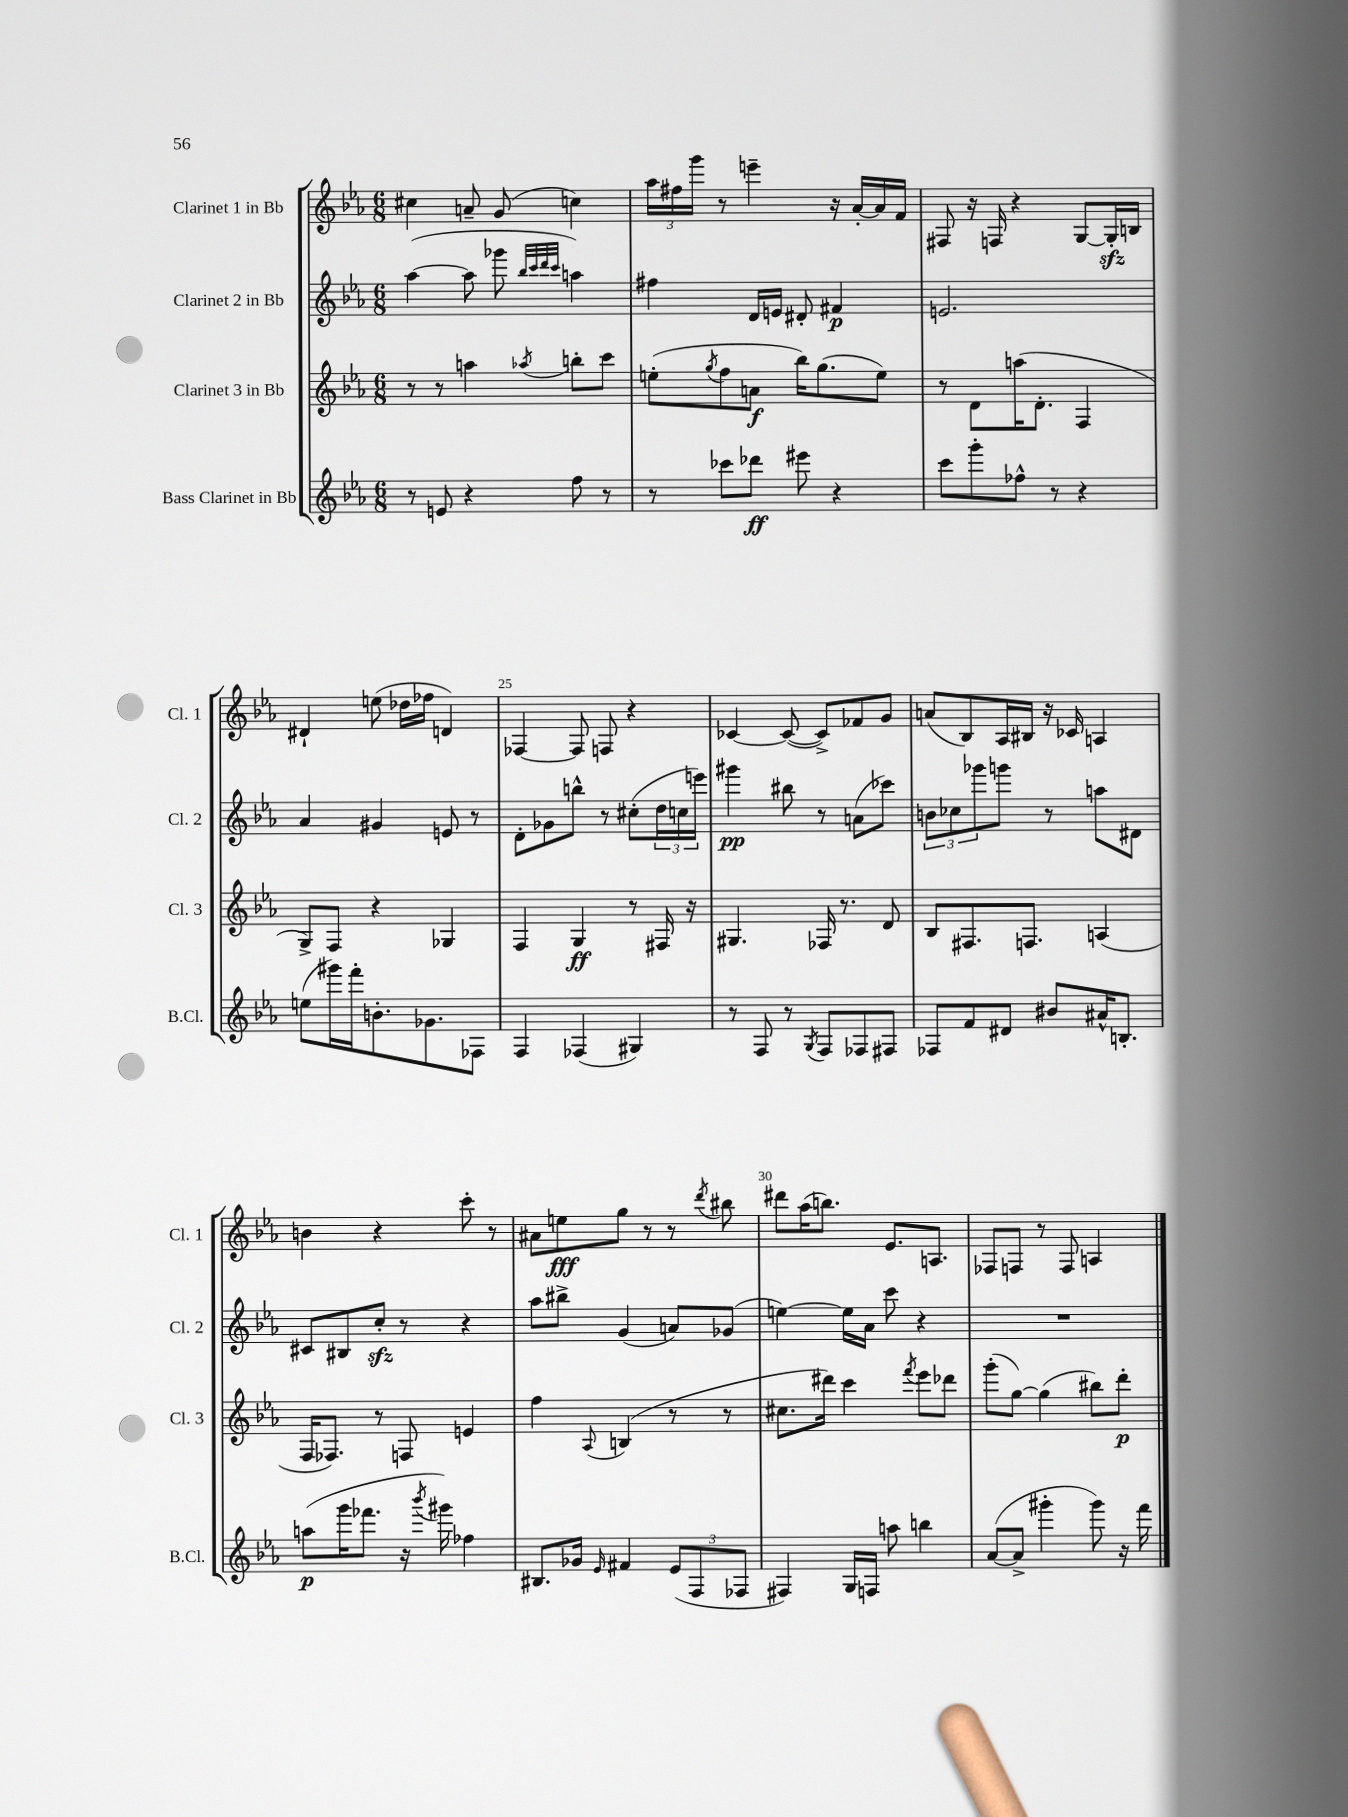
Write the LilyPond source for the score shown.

<<
\new StaffGroup <<
\new Staff = "s0" \with { instrumentName = "Clarinet 1 in Bb" shortInstrumentName = "Cl. 1" } {
    \clef treble \key ees \major \numericTimeSignature \time 6/8
    cis''4 a'8-- g'8( c''4) |
    \tuplet 3/2 { aes''16 fis''16 g'''16 } r8 e'''4-- r16 aes'16~-. aes'16 f'16 |
    fis8 r16 f16 r4 g8~ g16-.\sfz b16 |
    dis'4-! e''8( des''16 fes''16 d'4) |
    fes4~ fes8 f8 r4 |
    ces'4~ ces'8~( ces'8->) fes'8 g'8 |
    a'8( bes8) aes16 bis16 r16 ces'16 a4 |
    b'4 r4 c'''8-. r8 |
    ais'8 e''8\fff g''8 r8 r8 \acciaccatura { d'''8 } bis''8 |
    dis'''8 aes''16( b''8.) ees'8. a8. |
    fes8 f8 r8 f8 a4 \bar "|." |
}
\new Staff = "s1" \with { instrumentName = "Clarinet 2 in Bb" shortInstrumentName = "Cl. 2" } {
    \clef treble \key ees \major \numericTimeSignature \time 6/8
    aes''4~( aes''8 ges'''8 \grace { bes''32 c'''32 d'''32 c'''32 } a''4) |
    fis''4 d'16 e'16 dis'8-. fis'4\p |
    e'2. |
    aes'4 gis'4 e'8 r8 |
    d'8-. ges'8 b''8-^ r8 cis''8-.( \tuplet 3/2 { d''16 c''16 e'''16) } |
    gis'''4\pp bis''8 r8 a'8( ces'''8) |
    \tuplet 3/2 { b'8 ces''8 ges'''8 } g'''8 r8 a''8 dis'8 |
    cis'8 bis8 c''8-.\sfz r8 r4 |
    aes''8 bis''8-> g'4( a'8) ges'8( |
    e''4~) e''16 aes'16 c'''8 r4 |
    R2. \bar "|." |
}
\new Staff = "s2" \with { instrumentName = "Clarinet 3 in Bb" shortInstrumentName = "Cl. 3" } {
    \clef treble \key ees \major \numericTimeSignature \time 6/8
    r8 r8 a''4 \acciaccatura { aes''8 } b''8-. c'''8 |
    e''8-.( \acciaccatura { g''8 } f''8 a'8\f bes''16) g''8.( e''8) |
    r8 d'8 a''16( d'8.-. f4 |
    g8->) f8 r4 ges4 |
    f4 g4\ff r8 fis16 r16 |
    gis4. fes16 r8. d'8 |
    bes8 fis8. f8. a4( |
    f16 fes8.) r8 f8 e'4 |
    f''4 \appoggiatura { aes8 } b4( r8 r8 |
    cis''8. dis'''16) c'''4 \acciaccatura { f'''8 } ees'''8 des'''8 |
    g'''8-.( g''8~) g''4( bis''8) d'''8-.\p \bar "|." |
}
\new Staff = "s3" \with { instrumentName = "Bass Clarinet in Bb" shortInstrumentName = "B.Cl." } {
    \clef treble \key ees \major \numericTimeSignature \time 6/8
    r8 e'8 r4 f''8 r8 |
    r8 ces'''8 des'''8\ff eis'''8 r4 |
    c'''8 g'''8-. fes''8-^ r8 r4 |
    e''8( gis'''16) f'''16-. b'8.-. ges'8. fes8 |
    f4 fes4( gis4) |
    r8 f8 r8 \acciaccatura { g8 } f8 fes8 fis8 |
    fes8 f'8 dis'8 bis'8 ais'16-^ b8.-. |
    a''8\p( g'''16 fes'''8. r16 \acciaccatura { bes'''8 } gis'''16) fes''4 |
    bis8. ges'16 \grace { ees'16 } fis'4 \tuplet 3/2 { ees'8( f8 fes8 } |
    fis4) g16 f16 a''8 b''4 |
    aes'8~( aes'8-> gis'''4-. gis'''8) r16 f'''16 \bar "|." |
}
>>
>>
\layout { \context { \Score currentBarNumber = #21 \override BarNumber.break-visibility = ##(#f #t #t) barNumberVisibility = #(every-nth-bar-number-visible 5) } }
